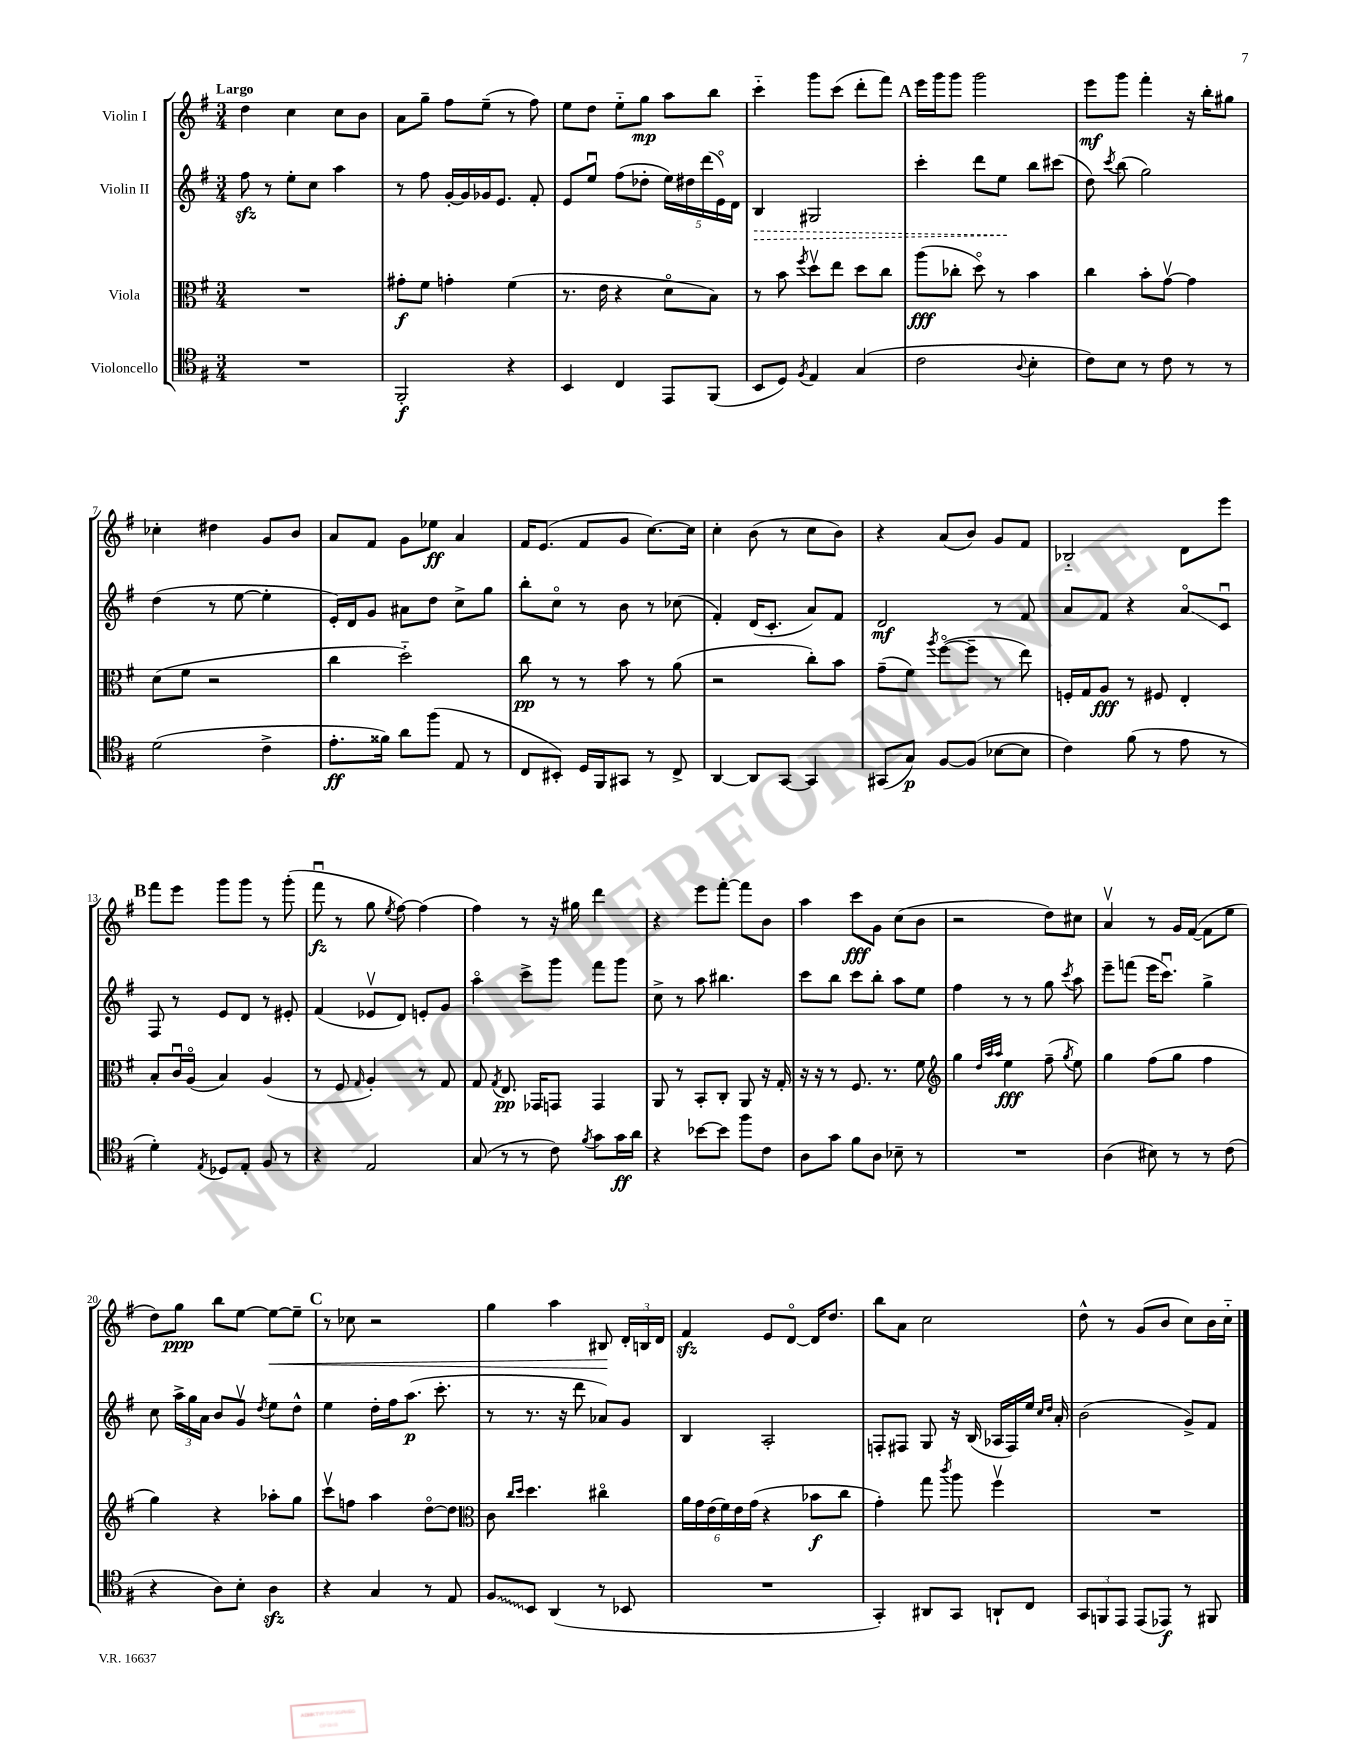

**kern	**kern	**kern	**kern
*staff4	*staff3	*staff2	*staff1
*clefC4	*clefC3	*clefG2	*clefG2
*k[f#]	*k[f#]	*k[f#]	*k[f#]
*M3/4	*M3/4	*M3/4	*M3/4
2.r	2.r	8ff#\	4dd\
.	.	8r	.
.	.	8ee'\L	4cc\
.	.	8cc\J	.
.	.	4aa\	8cc\L
.	.	.	8b\J
=	=	=	=
2FF#'/	8g#'\L	8r	8a\L
.	8f#\J	8ff#\	8gg~\J
.	4g'\	[16g'/LL	8ff#\L
.	.	16g/]	.
.	.	16g-/J	(8ee~\J
.	.	8.e/J	.
4r	(4f#\	.	8r
.	.	8f#'/	8ff#\)
=	=	=	=
4BB/	8.r	8e/L	8ee\L
.	.	8eeu/J	8dd\J
.	16e\	.	.
4C/	4r	(8ff#\L	8ee'~\L
.	.	8dd-'\J	8gg\J
8EE/L	8do\L	20ee\LL)	8aa\L
.	.	20dd#\	.
.	.	(20ddd\	.
(8FF#/J	8B\J)	.	8bb\J
.	.	20eo\)	.
.	.	20d\JJ	.
=	=	=	=
8BB/L	8r	4B/	4ccc'~\
8D/J)	8b\	.	.
8qF#/	8qff#/	.	.
4E/	8ddv\L	2G#/	8ggg\L
.	8ee\J	.	(8ccc\J
(4G/	8dd\L	.	8ddd'\L
.	8cc\J	.	8fff#\J)
=	=	=	=
2c\	(8aa\L	4ccc'\	16eee\LL
.	.	.	16ggg\J
.	8cc-'\J	.	8ggg\J
.	8ddo\)	8ddd\L	2ggg\
.	8r	8ee\J	.
8qqA/	.	.	.
4B'\	4b\	8bb\L	.
.	.	(8ccc#\J	.
=	=	=	=
8c\L)	4cc\	8dd\)	8eee\L
.	.	8qccc/	.
8B\J	.	(8bb\	8ggg\J
8r	8b'\L	2gg\)	4fff#'\
8c\	[8gv\J	.	.
8r	4g\]	.	16r
.	.	.	16bb'\LK
8r	.	.	8gg#\J
=	=	=	=
(2d\	(8d\L	(4dd\	4cc-'\
.	8f#\J	.	.
.	2r	8r	4dd#\
.	.	[8ee\	.
4c^\	.	4ee'\]	8g/L
.	.	.	8b/J
=	=	=	=
8.e'\L	4cc\	16e'/LL)	8a/L
.	.	16d/J	.
.	.	8g/J	8f#/J
16f##\Jk)	.	.	.
8a\L	2dd'~\)	8a#\L	8g\L
(8ff#\J	.	8dd\J	8ee-\J
8E/	.	8cc^\L	4a/
8r	.	8gg\J	.
=	=	=	=
8C/L	8cc\	8bb'\L	16f#/LK
.	.	.	(8.e/J
8BB#'/J)	8r	8cco\J	.
16D/LL	8r	8r	8f#/L
16FF#/J	.	.	.
8GG#/J	8b\	8b\	8g/J
8r	8r	8r	[8.cc\L)
8C^/	(8a\	(8cc-\	.
.	.	.	16cc\]Jk
=	=	=	=
[4AA/	2r	4f#'/)	4cc'\
8AA/]L	.	(16d/LK	(8b\
.	.	8.c'/J	.
[8GG/J	.	.	8r
4GG/]	8cc'\L)	8a/L)	8cc\L
.	8b\J	8f#/J	8b\J)
=	=	=	=
(8GG#/L	(8g~\L	2d/	4r
8G/J)	8f#\J)	.	.
.	8qaa/	.	.
[8F#/L	([8ff#o\L	.	(8a/L
(8F#/]J	8ff#~\]J	.	8b/J)
[8B-\L	8r	8r	8g/L
8B-\]J	8ee\)	8f#/	8f#/J
=	=	=	=
4c\)	16F'/LL	8a/L	2B-'~/
.	16G/J	.	.
.	8A/J	8f#/J	.
(8f#\	8r	4r	.
8r	8F#/	.	.
8e\	4E'/	8ao/L	8d\L
8r	.	8cu/J	8eee\J
=	=	=	=
4d'\)	8B'/L	8F#/	8fff#\L
.	16cu/L	8r	8eee\J
.	(16Ao/JJ	.	.
8qE/	.	.	.
8D-/L	4B/)	8e/L	8ggg\L
8E'/J	.	8d/J	8ggg\J
8F#/	(4A/	8r	8r
8r	.	8e#'/	(8ggg'\
=	=	=	=
4r	8r	(4f#/	8fff#u\
.	8F#/	.	8r
.	16qqG/	.	.
2E/	4A'/)	8e-v/L	8gg\
.	.	.	8qee/
.	.	8d/J)	[8ff#\)
.	8r	8e'/L	(4ff#\]
.	8G/	8g/J	.
=	=	=	=
(8G/	8G/	4aao\	4ff#\)
.	8qG/	.	.
8r	8.E/	.	.
8r	.	8ccc^\L	8r
.	16GG-/LK	.	.
8c\)	8GG/J	8ggg\J	16r
.	.	.	16gg#\
8qf#/	.	.	.
8g\L	4GG/	8fff#\L	4ddd\
16g\L	.	8ggg\J	.
16a\JJ	.	.	.
=	=	=	=
4r	8AA/	8cc^\	4r
.	8r	8r	.
[8b-\L	8BB'/L	8aa\	8eee\L
8b-\]J	8C'/J	4.bb#\	[8fff#'\J
8ff#\L	8AA/	.	8fff#\]L
8c\J	16r	.	8b\J
.	16G'/	.	.
=	=	=	=
8A\L	16r	8ccc\L	4aa\
.	16r	.	.
8g\J	8r	8bb\J	.
8f#\L	8.F#/	8ccc\L	8ccc\L
8A\J	.	8bb'\J	8g\J
.	8.r	.	.
8B-~\	.	8aa\L	(8cc\L
8r	8f#\	8ee\J	8b\J
=	=	=	=
*	*clefG2	*	*
2.r	4gg\	4ff#\	2r
.	32qqdd/LLL	.	.
.	32qqaa/	.	.
.	32qqaa/JJJ	.	.
.	4ee\	8r	.
.	.	8r	.
.	(8ff#~\	8gg\	8dd\L)
.	8qgg/	8qccc/	.
.	8ee\)	8aa\	8cc#\J
=	=	=	=
(4A\	4gg\	8eee~\L	4av/
.	.	(8fff\J	.
8B#\)	(8ff#\L	16eee\LK	8r
.	.	8.cccu\J)	.
8r	8gg\J	.	16g/LL
.	.	.	([16f#/JJ
8r	4ff#\	4gg^\	8f#\]L
(8c\	.	.	8ee\J
=	=	=	=
4r	4gg\)	8cc\	8dd\L)
.	.	24aa^\LL	8gg\J
.	.	24gg\	.
.	.	24a\JJ	.
8A\L)	4r	8b/L	8bb\L
8B'\J	.	8gv/J	[8ee\J
.	.	8qdd/	.
4A\	8aa-'\L	8ee\L	8ee\_L
.	8gg\J	8dd^^\J	8ee~\]J
=	=	=	=
4r	8cccv\L	4ee\	8r
.	8ff\J	.	8cc-\
4G/	4aa\	16dd'\LL	2r
.	.	16ff#\J	.
.	.	(8.aa\J	.
8r	[8ddo\L	.	.
.	.	8.ccc'\	.
8E/	8dd\]J	.	.
=	=	=	=
*	*clefC3	*	*
8F#/L	8c\	8r	4gg\
.	16qqcc/LL	.	.
.	16qqdd/JJ	.	.
8BB/J	4.dd\	8.r	.
(4AA/	.	.	4aa\
.	.	16r	.
.	.	8ddd\	.
8r	4cc#o\	8a-/L)	8B#/
8BB-/	.	8g/J	24d'/LL
.	.	.	24B/
.	.	.	24d/JJ
=	=	=	=
2.r	24a\LL	4B/	4f#/
.	24g\	.	.
.	(24e\	.	.
.	24f#\)	.	.
.	24e\	.	.
.	(24g\JJ	.	.
.	4r	2A'/	8e/L
.	.	.	[8do/J
.	8b-\L	.	16d/]LK
.	.	.	8.dd/J
.	8cc\J	.	.
=	=	=	=
4GG'/)	4g'\)	8F'/L	8bb\L
.	.	8F#/J	8a\J
8AA#/L	8gg\	8G/	2cc\
.	8qccc/	.	.
8GG/J	8aa\	16r	.
.	.	(16B/	.
8AA`/L	4ff#v\	16A-/LL	.
.	.	16F#/)	.
8C/J	.	16ee/JJ	.
.	.	16qqcc/LL	.
.	.	16qqdd/JJ	.
.	.	16a'/	.
=	=	=	=
12GG/L	2.r	(2b\	8dd^^\
12FF/	.	.	.
.	.	.	8r
12EE/J	.	.	.
(8EE/L	.	.	(8g/L
8EE-/J)	.	.	8b/J
8r	.	8g^/L)	8cc\L)
8FF#/	.	8f#/J	16b\L
.	.	.	16cc'~\JJ
==	==	==	==
*-	*-	*-	*-
